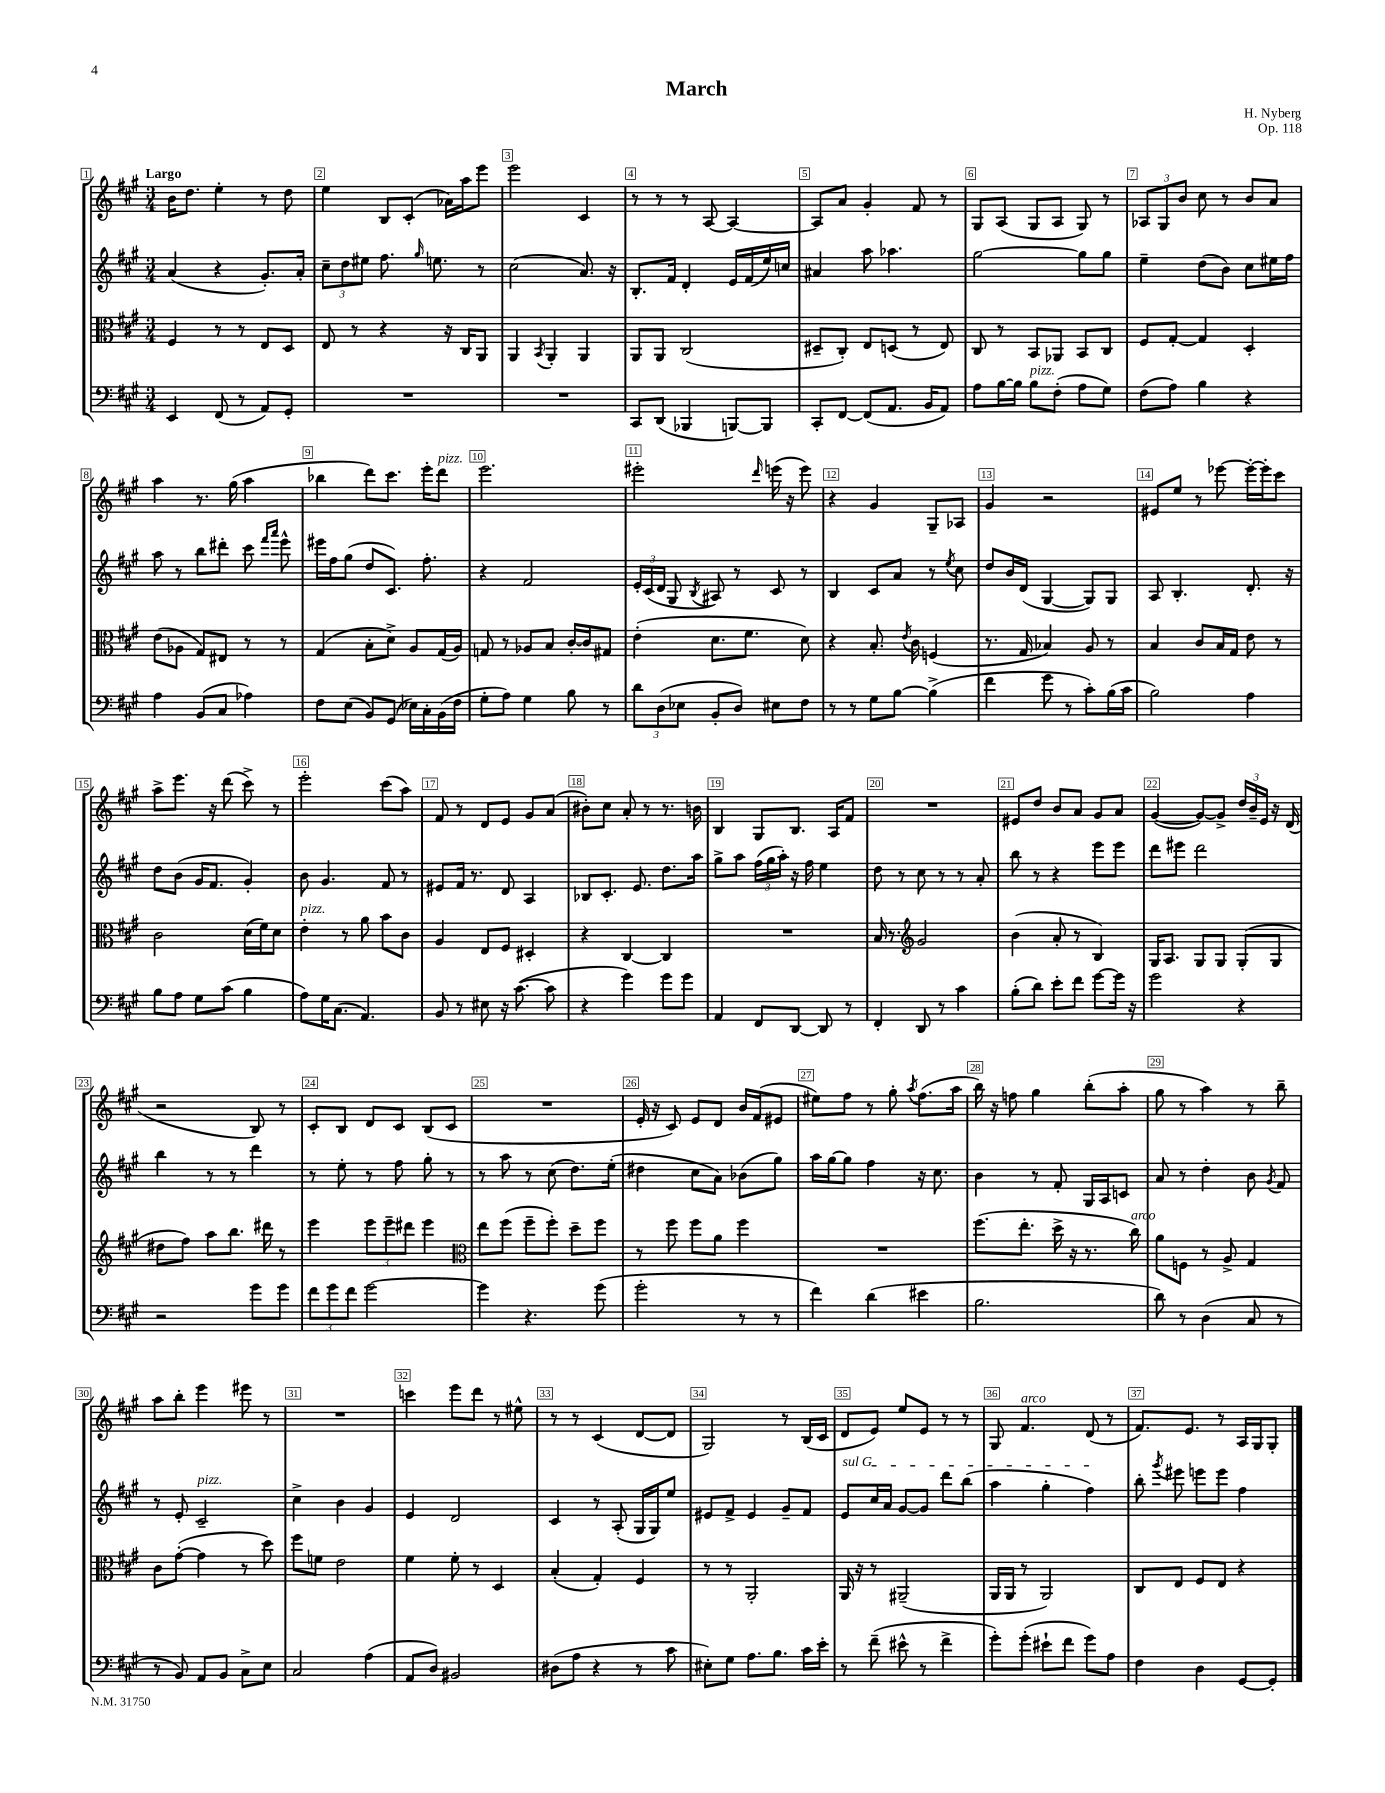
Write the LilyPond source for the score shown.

\header { title = "March" composer = "H. Nyberg" opus = "Op. 118" }
<<
\new StaffGroup <<
\new Staff = "s0" {
    \clef treble \key a \major \numericTimeSignature \time 3/4 \tempo "Largo"
    \autoBeamOff b'16[ d''8.] e''4-. r8 d''8 |
    e''4 b8[ cis'8]-.( aes'16[) a''16 e'''8] |
    e'''2 cis'4 |
    r8 r8 r8 a8~ a4~ |
    a8[ a'8] gis'4-. fis'8 r8 |
    gis8[ a8]( gis8[ a8] gis8) r8 |
    \tuplet 3/2 { aes8[ gis8 b'8] } cis''8 r8 b'8[ a'8] |
    a''4 r8. gis''16( a''4 |
    bes''4 d'''8[) cis'''8.] e'''16[-. d'''8]^\markup { \italic "pizz." } |
    e'''2. |
    eis'''2-. \grace { d'''16 } e'''16( r16 e'''8) |
    r4 gis'4 gis8[-- aes8] |
    gis'4 r2 |
    eis'8[ e''8] r8 ees'''8~ ees'''16[~-. ees'''16-. cis'''8] |
    a''8[-> e'''8.] r16 d'''8( cis'''8->) r8 |
    e'''2-. cis'''8[( a''8]) |
    fis'8 r8 d'8[ e'8] gis'8[ a'8]( |
    bis'8[-.) cis''8] a'8-. r8 r8. b'16 |
    b4 gis8[ b8.] a16[ fis'8] |
    R2. |
    eis'8[ d''8] b'8[ a'8] gis'8[ a'8] |
    gis'4~( gis'8[~) gis'8]-> \tuplet 3/2 { d''16[ b'16-- e'16] } r16 d'16( |
    r2 b8) r8 |
    cis'8[-. b8] d'8[ cis'8] b8[( cis'8] |
    R2. |
    e'16-. r16 cis'8) e'8[ d'8] b'16[ fis'16( eis'8] |
    eis''8[) fis''8] r8 gis''8-. \acciaccatura { a''8 } fis''8.[( a''16] |
    b''16) r16 f''8 gis''4 b''8[-.( a''8]-. |
    gis''8 r8 a''4) r8 b''8-- |
    a''8[ b''8]-. e'''4 eis'''8 r8 |
    R2. |
    c'''4 e'''8[ d'''8] r8 eis''8-^ |
    r8 r8 cis'4( d'8[~ d'8] |
    gis2) r8 b16[( cis'16] |
    d'8[ e'8]) e''8[ e'8] r8 r8 |
    gis8 fis'4.^\markup { \italic "arco" } d'8( r8 |
    fis'8.[) e'8.] r8 a16[ gis16 gis8]-. \bar "|." |
}
\new Staff = "s1" {
    \clef treble \key a \major \numericTimeSignature \time 3/4
    \autoBeamOff a'4( r4 gis'8.[-.) a'16]-. |
    \tuplet 3/2 { cis''8[-- d''8 eis''8] } fis''8. \grace { gis''16 } e''8. r8 |
    cis''2( a'8.) r16 |
    b8.[-. fis'16] d'4-. e'16[ fis'16( e''16) c''16] |
    ais'4 a''8 aes''4. |
    gis''2~ gis''8[ gis''8] |
    e''4-- d''8[( b'8]) cis''8[ eis''16 fis''16] |
    a''8 r8 b''8[ dis'''8]-. cis'''8 \grace { fis'''16[ a'''16] } e'''8-^ |
    eis'''16[ fis''16 gis''8]( d''8[ cis'8.]) fis''8.-. |
    r4 fis'2 |
    \tuplet 3/2 { e'16[-. cis'16( d'16] } gis8 \acciaccatura { b8 } ais8) r8 cis'8 r8 |
    b4 cis'8[ a'8] r8 \acciaccatura { e''8 } cis''8 |
    d''8[ b'16 d'16]( gis4~ gis8[) gis8] |
    a8 b4.-. d'8.-. r16 |
    d''8[ b'8]( gis'16[ fis'8.] gis'4-.) |
    b'8 gis'4. fis'8 r8 |
    eis'8[ fis'16] r8. d'8 a4 |
    bes8[ cis'8.]-. e'8. d''8.[ a''16] |
    gis''8[-> a''8] \tuplet 3/2 { fis''16[( gis''16 a''16]-.) } r16 fis''16 e''4 |
    d''8 r8 cis''8 r8 r8 a'8-. |
    b''8 r8 r4 e'''8[ e'''8] |
    d'''8[ eis'''8] d'''2 |
    b''4 r8 r8 d'''4 |
    r8 e''8-. r8 fis''8 gis''8-. r8 |
    r8 a''8 r8 cis''8( d''8.[) e''16]-.( |
    dis''4 cis''8[ a'8]) bes'8[( gis''8]) |
    a''16[ gis''16~ gis''8] fis''4 r16 cis''8. |
    b'4 r8 fis'8-. gis16[ a16 c'8] |
    a'8 r8 d''4-. b'8 \acciaccatura { gis'8 } fis'8 |
    r8 e'8-. cis'2--^\markup { \italic "pizz." } |
    cis''4-> b'4 gis'4 |
    e'4 d'2 |
    cis'4 r8 a8-.( gis16[ gis16) e''8] |
    eis'8[ fis'8]-> eis'4 gis'8[-- fis'8] |
    \once \override TextSpanner.bound-details.left.text = \markup { \italic "sul G" } e'8[\startTextSpan cis''16 a'16] gis'8[~ gis'8] d'''8[ b''8]( |
    a''4 gis''4-. fis''4\stopTextSpan) |
    b''8-. \acciaccatura { gis'''8 } eis'''8 e'''8[ e'''8] fis''4 \bar "|." |
}
\new Staff = "s2" {
    \clef alto \key a \major \numericTimeSignature \time 3/4
    \autoBeamOff fis4 r8 r8 e8[ d8] |
    e8 r8 r4 r16 cis16[ a,8] |
    a,4 \acciaccatura { b,8 } a,4-. a,4 |
    a,8[ a,8] cis2( |
    dis8[-- cis8]-.) e8[ d8]( r8 e8) |
    cis8 r8 b,8[ aes,8] b,8[ cis8] |
    fis8[ gis8]~-. gis4 d4-. |
    e'8[( aes8] gis8[) eis8] r8 r8 |
    gis4( b8[-. d'8]->) a8[ gis16( a16]) |
    g8 r8 aes8[ b8] cis'16[~-. cis'16 gis8] |
    e'4-.( d'8.[ fis'8.] d'8) |
    r4 b8.-. \acciaccatura { e'8 } cis'16 f4( |
    r8. gis16 bes4) a8 r8 |
    b4 cis'8[ b16 gis16] e'8 r8 |
    cis'2 d'16[( fis'16) d'8] |
    e'4-.^\markup { \italic "pizz." } r8 a'8 b'8[ cis'8] |
    a4 e8[ fis8] dis4-. |
    r4 cis4~ cis4 |
    R2. |
    b16 r8. \clef treble gis'2 |
    b'4( a'8-. r8 b4) |
    gis16[ a8.] gis8[ gis8] gis8[-.( gis8] |
    dis''8[ fis''8]) a''8[ b''8.] dis'''16 r8 |
    e'''4 \tuplet 3/2 { e'''8[ e'''8-- dis'''8] } e'''4 |
    \clef alto e''8[ fis''8]( fis''8[-- fis''8]-.) d''8[-- fis''8] |
    r8 fis''8 fis''8[ a'8] fis''4 |
    R2. |
    fis''8.[( e''8.]-. d''16-> r16 r8. cis''16^\markup { \italic "arco" }) |
    a'8[ f8] r8 a8-> gis4 |
    cis'8[ gis'8]~-.( gis'4 r8 d''8) |
    fis''8[ f'8] e'2 |
    fis'4 fis'8-. r8 d4 |
    b4-.( gis4-.) fis4 |
    r8 r8 a,2-. |
    a,16 r16 r8 ais,2--( |
    a,16[ a,16] r8 a,2) |
    cis8[ e8] fis8[ e8] r4 \bar "|." |
}
\new Staff = "s3" {
    \clef bass \key a \major \numericTimeSignature \time 3/4
    \autoBeamOff e,4 fis,8( r8 a,8[) gis,8]-. |
    R2. |
    R2. |
    cis,8[ d,8]( bes,,4 b,,8[~) b,,8] |
    cis,8[-. fis,8]~ fis,8[( a,8.] b,16[ a,8]) |
    a8[ b16~ b16] b8[^\markup { \italic "pizz." } fis8]-.( a8[ gis8]) |
    fis8[( a8]) b4 r4 |
    a4 b,8[( cis8] aes4) |
    fis8[ e8]( b,8[) gis,8]( ees16[) cis16-. b,16( fis16] |
    gis8[-. a8]) gis4 b8 r8 |
    \tuplet 3/2 { d'8[ d8( ees8] } b,8[-. d8]) eis8[ fis8] |
    r8 r8 gis8[ b8]~ b4->( |
    fis'4 gis'8 r8 cis'8[-.) b16( cis'16] |
    b2) a4 |
    b8[ a8] gis8[ cis'8]( b4 |
    a8[) gis16 cis8.]( a,4.) |
    b,8 r8 eis8 r16 cis'8.~( cis'8 |
    r4 gis'4) gis'8[ gis'8] |
    a,4 fis,8[ d,8]~ d,8 r8 |
    fis,4-. d,8 r8 cis'4 |
    b8[-.( d'8]) e'8[-. fis'8] gis'8[~ gis'16] r16 |
    gis'2 r4 |
    r2 gis'8[ gis'8] |
    \tuplet 3/2 { fis'8[ gis'8 fis'8] } gis'2~ |
    gis'4 r4. gis'8( |
    gis'2-. r8 r8 |
    fis'4) d'4( eis'4 |
    b2. |
    d'8) r8 d4( cis8 r8 |
    r8 b,8) a,8[ b,8] cis8[-> e8] |
    cis2 a4( |
    a,8[ d8]) bis,2 |
    dis8[( a8] r4 r8 cis'8 |
    eis8[-.) gis8] a8.[ b8.] cis'16[ e'16]-. |
    r8 fis'8--( eis'8-^ r8 fis'4-> |
    gis'8[-.) gis'8]-.( eis'8[-! fis'8] gis'8[) a8] |
    fis4 d4 gis,8[~ gis,8]-. \bar "|." |
}
>>
>>
\layout { \context { \Score \override BarNumber.break-visibility = ##(#f #t #t) barNumberVisibility = #all-bar-numbers-visible \override BarNumber.stencil = #(make-stencil-boxer 0.1 0.3 ly:text-interface::print) } }
